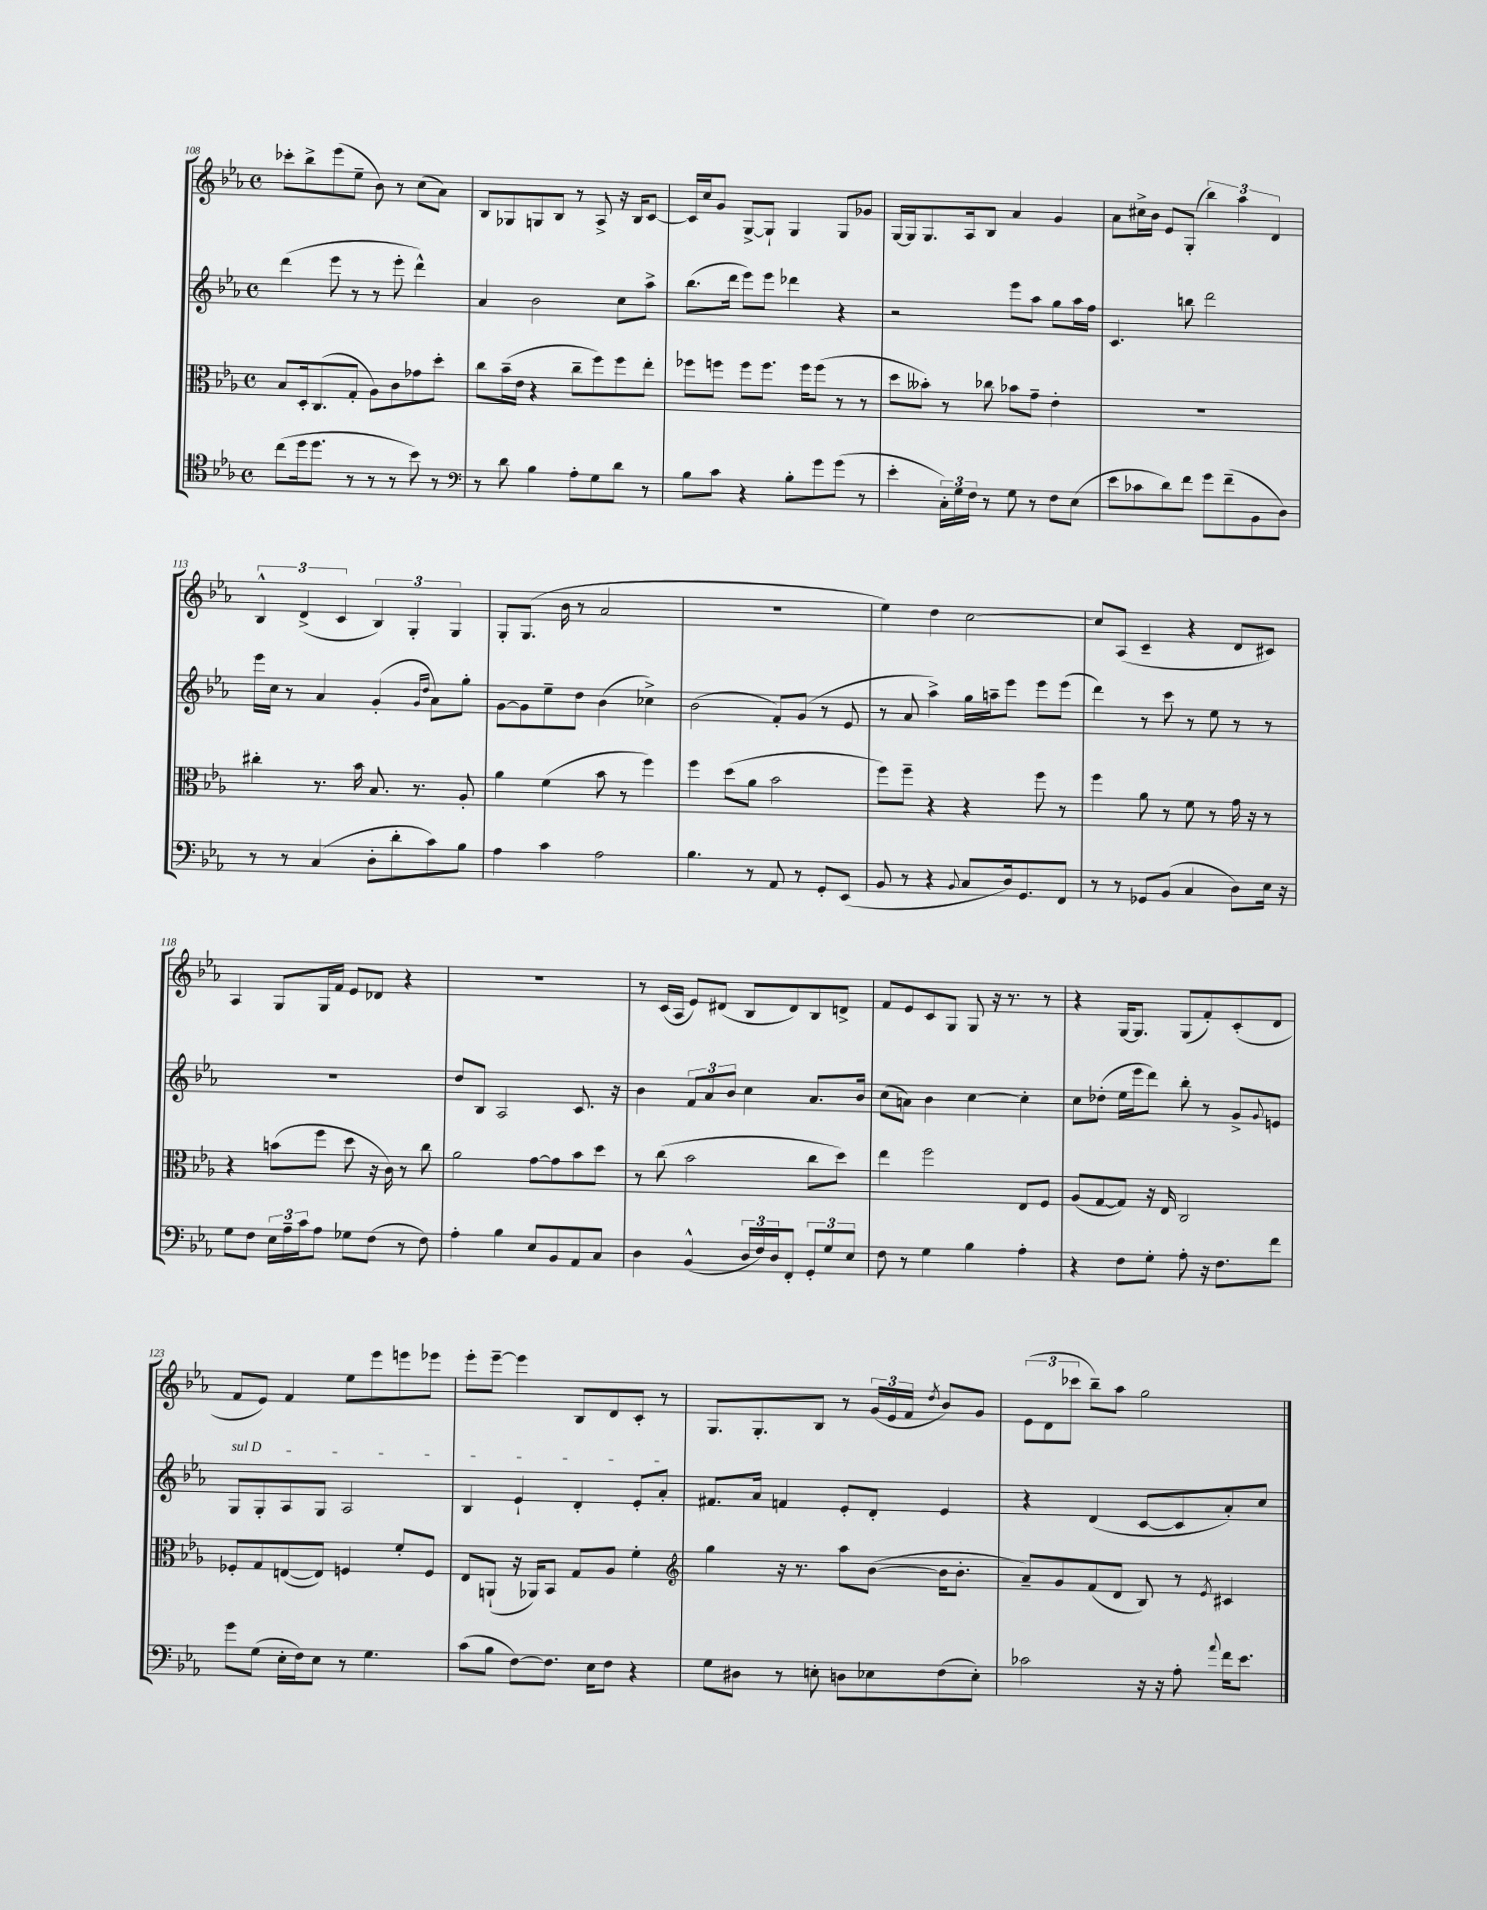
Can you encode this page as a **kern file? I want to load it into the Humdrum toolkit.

**kern	**kern	**kern	**kern
*part4	*part3	*part2	*part1
*staff4	*staff3	*staff2	*staff1
*clefC4	*clefC3	*clefG2	*clefG2
*k[b-e-a-]	*k[b-e-a-]	*k[b-e-a-]	*k[b-e-a-]
*M4/4	*M4/4	*M4/4	*M4/4
*met(c)	*met(c)	*met(c)	*met(c)
=108	=108	=108	=108
(8cc\L	8B-/L	(4ddd\	8ccc-X'\L
16dd\k	16D'/k	.	8bb-^\
8.dd\J	(8.C/	.	.
.	.	8eee-\	(8eee-\
8r	8G'/J	8r	8ee-~\J
8r	8A-\L)	8r	8b-\)
8r	8c\	8eee-'\	8r
8b-\)	8g-X\	4ddd^^\)	(8cc\L
8r	8dd'\J	.	8a-\J)
=109	=109	=109	=109
*clefF4	*	*	*
8r	8cc\L	4a-/	8B-/L
8d\	(16b-~\L	.	8G-X/
.	16e-\JJ	.	.
4B-\	4r	2b-\	8Gn/
.	.	.	8B-/J
8A-'\L	8cc~\L	.	8r
8G\	8ff\)	.	8A-^/
8d\J	8ff\	8cc\L	16r
.	.	.	16B-/KL
8r	8ee-'\J	8aa-^\J	[8c/J
=110	=110	=110	=110
8B-\L	8ff-X\L	(8.bb-\L	16c/LL]
.	.	.	16cc/J
8c\J	8ffn\J	.	8g/J
.	.	16ddd\Jk	.
4r	8ff\L	8eee-\L)	[8G^/L
.	8.ff\J	8eee-\J	8G`/J]
8B-'\L	.	4ddd-X\	4G/
.	16ff\KL	.	.
8g\	(8ff\J	.	.
(8g\J	8r	4r	8G/L
8r	8r	.	8g-X/J
=111	=111	=111	=111
4e-'\	8dd\L	2r	[16G/LL
.	.	.	16G/J]
.	8b--X'\J)	.	8.G/
24C'\LL)	8r	.	.
24G\	.	.	.
.	.	.	16A-/k
24F\JJ	.	.	.
8r	8cc-X\	.	8B-/J
8G\	8b-X\L	8eee-\L	4a-/
8r	8g~\J	8aa-\J	.
8F\L	4e-'\	8gg\L	4g/
(8E-\J	.	16aa-\L	.
.	.	16ff\JJ	.
=112	=112	=112	=112
8e-\L	1r	4.c/	8a-\L
8c-X\	.	.	16cc#X^\L
.	.	.	16b-\JJ
8d\)	.	.	8e-/L
8f\J	.	8bbn\	(8G'/J
8g\L	.	2ddd\	6bb-\)
(8f~\	.	.	.
.	.	.	6aa-\
8BB-\	.	.	.
.	.	.	6d/
8D\J)	.	.	.
!!LO:LB:g=z
=113	=113	=113	=113
8r	4cc#X'\	16eee-\LL	6B-^^/
.	.	16cc\JJ	.
8r	.	8r	.
.	.	.	(6d^/
(4C/	8.r	4a-/	.
.	.	.	6c/
.	16b-\	.	.
8D'\L	8.B-/	(4g'/	6B-/)
8d'\	.	.	.
.	.	.	6G'/
.	8.r	.	.
.	.	16qqg/LL	.
.	.	16qqdd/JJ	.
8c\)	.	8a-\L)	.
.	.	.	6G/
8B-\J	8A-'/	8gg'\J	.
=114	=114	=114	=114
4A-\	4a-\	[8g\L	8G'/L
.	.	8g\]	(8.G/J
4c\	(4f\	8ee-~\	.
.	.	.	16b-\
.	.	8dd\J	8r
2A-\	8b-\	(4b-\	2a-/
.	8r	.	.
.	4ff\)	4cc-X^\)	.
=115	=115	=115	=115
4.B-\	4ff\	(2b-\	1r
.	(8dd\L	.	.
8r	8a-\J	.	.
8AA-/	2b-\	8f'/L)	.
8r	.	(8g/J	.
8GG'/L	.	8r	.
(8EE-/J	.	8e-/	.
=116	=116	=116	=116
8BB-/	8ff\L)	8r	4ee-\)
8r	8ff~\J	8a-/	.
4r	4r	4aa-^\)	4dd\
8qqBB-/	.	.	.
8C/L	4r	16gg\LL	[2cc\
.	.	16aan~\J	.
16D/k)	.	8eee-\J	.
8.GG/	.	.	.
.	8ff\	8eee-\L	.
8FF/J	8r	(8eee-\J	.
=117	=117	=117	=117
8r	4ff\	4ddd\)	8cc/L]
8r	.	.	(8A-/J
8GG-X/L	8a-\	8r	4c~/
(8BB-/J	8r	8ccc\	.
4C/	8f\	8r	4r
.	8r	8ee-\	.
8D\L)	16g\	8r	8d/L
.	16r	.	.
16E-\Jk	8r	8r	8c#X/J)
16r	.	.	.
!!LO:LB:g=z
=118	=118	=118	=118
8G\L	4r	1r	4A-/
8F\J	.	.	.
24E-\LL	(8bn\L	.	8G/L
24A-~\	.	.	.
24c\J	.	.	.
8A-\J	8ff\J	.	16G/L
.	.	.	16f/JJ
8G-X\L	8dd\	.	8e-/L
(8F\J	16r	.	8d-X/J
.	16c\)	.	.
8r	8r	.	4r
8F\)	8cc\	.	.
=119	=119	=119	=119
4A-'\	2a-\	8dd/L	1r
.	.	8B-/J	.
4B-\	.	2A-/	.
8E-/L	[8g\L	.	.
8BB-/	8g\]	.	.
8AA-/	8b-\	8.c/	.
8C/J	8dd\J	.	.
.	.	16r	.
=120	=120	=120	=120
4D\	8r	4b-\	8r
.	(8cc\	.	(16c/LL
.	.	.	16A-/JJ
(4BB-^^/	2b-\	12f/L	8e-/L)
.	.	12a-/	.
.	.	.	(8d#X/J
.	.	12b-/J	.
24D/LL	.	4cc\	8B-/L
24F/)	.	.	.
24D/J	.	.	.
8FF'/J	.	.	8d#/)
12GG'/L	8cc\L	8.a-/L	8B-/
12G/	.	.	.
.	8dd\J)	.	8dn^/J
12E-/J	.	.	.
.	.	16b-/Jk	.
=121	=121	=121	=121
8F\	4ee-\	(8cc\L	8f/L
8r	.	8an\J)	8e-/
4G\	2ff\	4b-\	8c/
.	.	.	8G/J
4B-\	.	[4cc\	8G/
.	.	.	16r
.	.	.	8.r
4A-'\	8E-/L	4cc'\]	.
.	8F/J	.	8r
=122	=122	=122	=122
4r	(8A-/L	8cc\L	4r
.	[8G/	(8dd-X'\J	.
8F\L	8G/J])	16ee-\LL	[16G/KL
.	.	16eee-\J	8.G/J]
8G'\J	16r	8ddd\J)	.
.	16E-/	.	.
8A-'\	2C/	8bb-'\	(8G/L
16r	.	8r	8f'/)
8.F\L	.	.	.
.	.	8g^/L	(8c'/
.	.	8qqg/	.
8f\J	.	8en/J	8d/J
!!LO:LB:g=z
=123	=123	=123	=123
!	!	!LO:TX:a:i:t=sul D	!
8g\L	8F-X'/L	8G/L	8f/L
(8G\J	8G/	8G'/	8e-/J)
16E-'\LL	([8En/	8A-/	4f/
16F\J)	.	.	.
8E-\J	8E/J])	8G/J	.
8r	4Fn/	2A-/	8ee-\L
4.G\	.	.	8eee-\
.	8f'/L	.	8eeen\
.	8F/J	.	8eee-X\J
=124	=124	=124	=124
(8c\L	8E-/L	4B-/	8eee-'\L
8B-\J	(8AAn`/J	.	[8eee-~\J
[8F\L)	16r	4e-`/	4eee-\]
.	16AA-X/KL)	.	.
8.F\J]	8BB-/J	.	.
.	8G/L	4d'/	8B-/L
16E-\KL	.	.	.
8F\J	8A-/J	.	8d/
4r	4f'\	8e-'/L	8c'/J
.	.	8a-'/J	8r
=125	=125	=125	=125
*	*clefG2	*	*
8G\L	4gg\	8.f#X/L	8.G/L
8D#X\J	.	.	.
.	.	16a-/Jk	8.G'/
8r	16r	4fn/	.
.	8.r	.	.
8En'\	.	.	8B-/J
8Dn\L	8aa-\L	8e-'/L	8r
8E-X\	([8b-\J	8d'/J	(24g/LL
.	.	.	24e-/
.	.	.	24f/JJ
.	.	.	8qdd/
(8F\	16b-\KL]	4e-/	8b-/L)
.	8.b-'\J	.	.
8E-'\J)	.	.	8g/J
=126	=126	=126	=126
2c-X\	8a-~/L)	4r	(12e-\L
.	.	.	12d\
.	8g/	.	.
.	.	.	12ccc-X\J
.	(8f/	(4d/	8bb-~\L)
.	8d/J	.	8aa-\J
16r	8B-/)	[8c/L	2gg\
16r	.	.	.
8A-'\	8r	8c/]	.
8qqa-/	8qe-/	.	.
16f\KL	4c#X/	8a-'/)	.
8.e-\J	.	.	.
.	.	8cc/J	.
==	==	==	==
*-	*-	*-	*-
